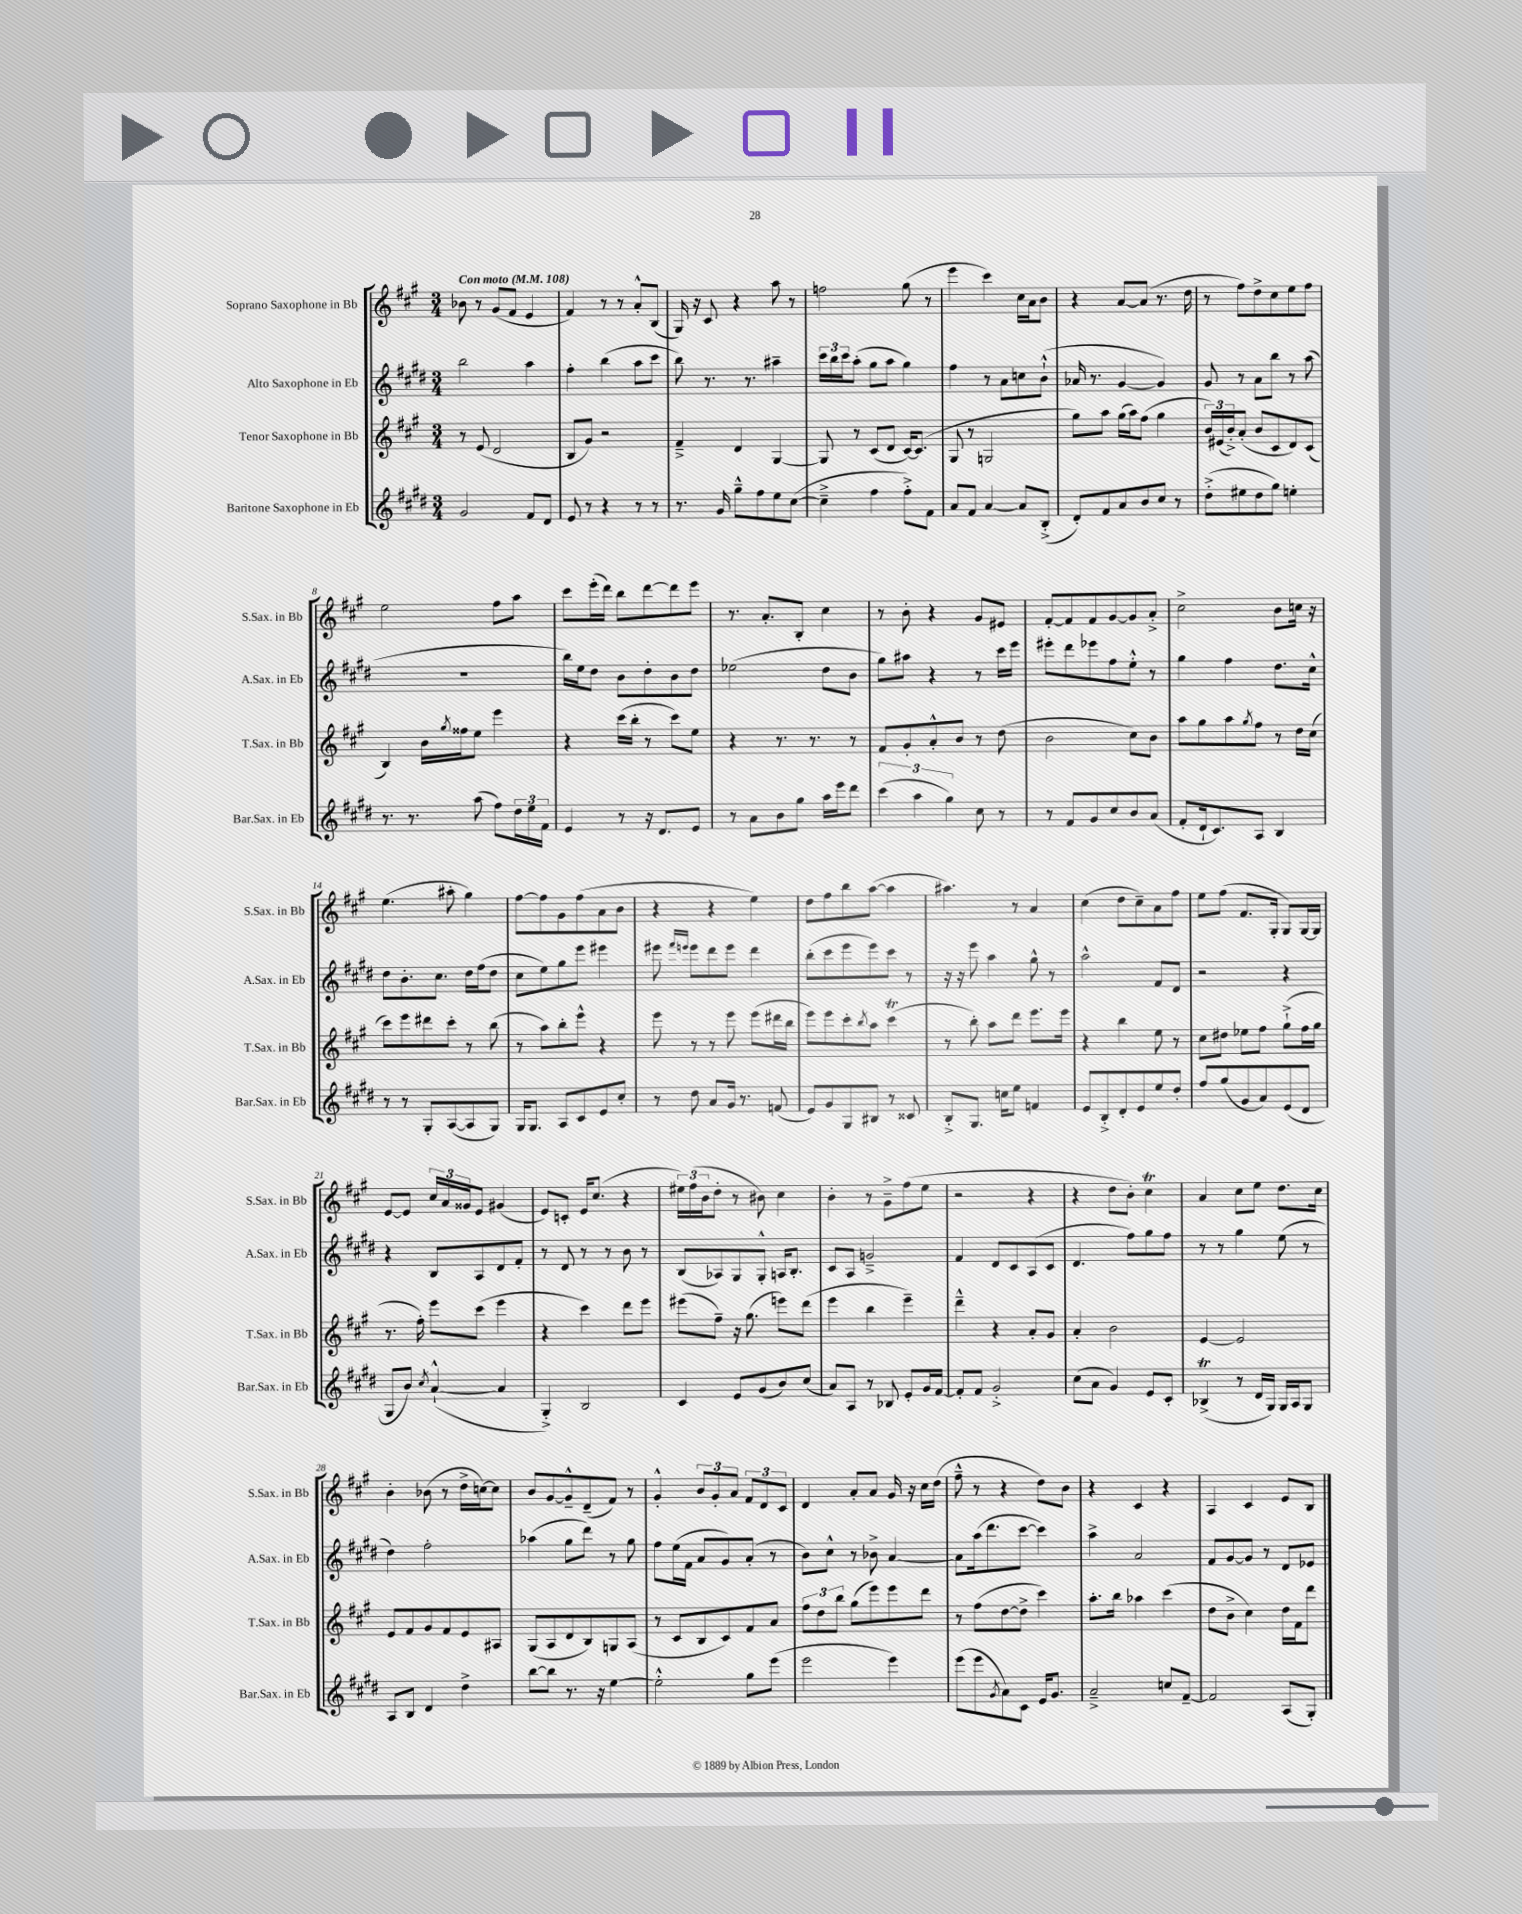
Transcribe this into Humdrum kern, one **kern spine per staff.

**kern	**kern	**kern	**kern
*staff4	*staff3	*staff2	*staff1
*clefG2	*clefG2	*clefG2	*clefG2
*k[f#c#g#d#]	*k[f#c#g#]	*k[f#c#g#d#]	*k[f#c#g#]
*M3/4	*M3/4	*M3/4	*M3/4
*MM108	*MM108	*MM108	*MM108
2g#	8r	2bb	8b-
.	(8e	.	8r
.	2d	.	(8g#
.	.	.	8f#
8f#	.	4aa	4e
8d#	.	.	.
=	=	=	=
8e	8B	4ff#'	4f#)
8r	8g#)	.	.
4r	2r	(4bb	8r
.	.	.	8r
8r	.	8aa	8a'^^
8r	.	8ccc#	(8B
=	=	=	=
8.r	4f#~^	8bb)	16G#)
.	.	.	16r
.	.	8.r	8c#
16g#	.	.	.
8gg#~^^	4d	.	4r
.	.	8.r	.
8ff#	.	.	.
8ee	[4G#	4aa#~	8aa
([8cc#	.	.	8r
=	=	=	=
4cc#~^]	8G#]	24ccc#	2ff
.	.	24bb	.
.	.	24ccc#	.
.	8r	(8aa'	.
4ff#	(8c#	8gg#	.
.	8d	8aa	.
8ff#'^)	[16c#)	4gg#)	(8gg#
.	(8.c#]	.	.
8f#	.	.	8r
=	=	=	=
8a	8G#	4ff#	4eee
8f#	8r	.	.
[4a	2G	8r	4ccc#)
.	.	8a	.
8a]	.	8cc	16cc#
.	.	.	16a
(8B'^	.	(8b`^^	8b
=	=	=	=
8d#')	8gg#)	16a-	4r
.	.	8.r	.
8f#	8aa	.	.
8a	(16gg#	[4g#	[8a
.	16aa)	.	.
8b	(8ff#	.	(8a]
8cc#	4gg#	4g#])	8.r
8r	.	.	.
.	.	.	16dd
=	=	=	=
(8dd#'^	24b)	8g#	8r
.	(24e#	.	.
.	24b'^)	.	.
8ee#	(8a'	8r	8ff#)
8dd#	8b	8a	8dd^
8gg#)	8c#	8bb	8cc#
4ee'	8d)	8r	8ee
.	(8c#	(8aa	8ff#
=	=	=	=
8.r	4B)	2.r	2ee
8.r	.	.	.
.	16b	.	.
.	8qgg#	.	.
.	16ff##	.	.
(8aa	8ee	.	.
8ff#)	4eee	.	8ff#
24dd#	.	.	8aa
24ee	.	.	.
24f#	.	.	.
=	=	=	=
4e	4r	16bb)	8ccc#
.	.	16ee	.
.	.	8dd#	(16eee'
.	.	.	16ddd)
8r	(16ccc#	8b	8bb
.	16bb'	.	.
16r	8r	8dd#'	[8ddd
8.d#	.	.	.
.	8ccc#)	8b	8ddd]
8e	8ee	8dd#	8eee
=	=	=	=
8r	4r	(2ee-	8.r
8a	.	.	.
.	.	.	8.a'
8b	8.r	.	.
8gg#	.	.	8B'
.	8.r	.	.
16aa	.	8dd#	4cc#
16eee	.	.	.
8ddd#	8r	8b	.
=	=	=	=
(6ccc#	8f#	8gg#)	8r
.	8g#'	8aa#	8b'
6aa	.	.	.
.	8a'^^	4r	4r
6gg#)	.	.	.
.	8b	.	.
8cc#	8r	8r	8g#
8r	(8dd	16ccc#	8e#
.	.	16eee	.
=	=	=	=
8r	2b	8eee#'	[8f#'
8f#	.	8ddd#	8f#]
8g#	.	8eee-	8f#
8cc#	.	8ff#	[8g#
8b	8cc#)	8ee'^^	8g#]
(8a	8b	8r	8a'^
=	=	=	=
8f#'	8aa	4gg#	2cc#^
16d#`	8gg#	.	.
8.c#)	.	.	.
.	8aa	4ff#	.
.	8qgg#	.	.
8A	8ff#	.	.
4B	8r	8.dd#	8b
.	16dd	.	16cc
.	(16cc#	16cc#^^	16r
=	=	=	=
8r	8ccc#)	8dd#	(4.ee
8r	8eee	8.b'	.
8G#'	8ddd#	.	.
.	.	8.cc#	.
([8A	8ccc#'	.	8aa#'
8A]	8r	16dd#	4gg#)
.	.	(16ff#	.
8G#)	(8bb	8dd#	.
=	=	=	=
16G#	8r	8cc#	[8ff#
8.G#	.	.	.
.	8aa)	8ee)	8ff#]
8A	8bb'	8gg#	8g#
8c#	8eee^^	8eee	(8ff#
8e	4r	4eee#	8a
8cc#'	.	.	8b
=	=	=	=
8r	8eee	8eee#	4r
.	.	16qqfff#	.
.	.	16qqeee	.
8dd#	8r	8eee	.
8a	8r	8ddd#	4r
16g#	8eee	8eee	.
8.r	.	.	.
.	(8eee	4ddd#	4ee)
(8f	16ddd#	.	.
.	16bb	.	.
=	=	=	=
8e)	8eee)	(8bb'	8dd
8g#	8eee	8ccc#	8ff#
8G#	8ccc#'	8eee	8bb
.	8qbb	.	.
8B#	8aa	8eee)	([8aa
8r	(4ccc#	8ccc#	4aa]
8c##	.	8r	.
=	=	=	=
8B'^	8r	16r	4.aa#)
.	.	16r	.
8.G#	8bb')	8eee	.
.	8aa	4aa	.
16cc	.	.	.
8ee	8ddd	.	8r
4f	8.eee	8gg#^^	4a
.	.	8r	.
.	16eee	.	.
=	=	=	=
8e	4r	2aa^^	(4cc#
8B'^	.	.	.
8d#'	4bb	.	8dd
8e	.	.	8cc#~)
8ee	8ee	8f#	8a
8dd#'	8r	8d#	8ff#
=	=	=	=
8ff#	8cc#	2r	8ee
(8gg#	8dd#	.	(8ff#
8g#	8ee-	.	8.f#
8a)	8ff#	.	.
.	.	.	16G#'
(8e	(8gg#`^	4r	8G#)
8d#	16ff#	.	[16G#
.	16gg#	.	16G#]
=	=	=	=
8G#	8.r	4r	[8e
8b)	.	.	8e]
.	16ff#')	.	.
8qcc#	.	.	.
([4a`^^	8eee	8B	24cc#
.	.	.	24a
.	.	.	24g##
.	(8ccc#	8A	8e
4a]	4eee	8d#	(4g#
.	.	8f#'	.
=	=	=	=
4G#'^)	4r	8r	8e)
.	.	8d#	8c'
2B	4ccc#)	8r	16e
.	.	.	(8.cc#
.	.	8r	.
.	8ddd	8b	4r
.	8eee	8r	.
=	=	=	=
4c#	(8eee#	(8B	24ee#)
.	.	.	(24ff#
.	.	.	24b
.	8ff#~)	8A-)	8dd'
8e	16r	8G#	8r
.	(8.gg#	.	.
(8g#	.	8G#'^^	8b#)
8b)	8eee)	16A	4cc#
.	.	8.B'	.
(8cc#	(8ddd	.	.
=	=	=	=
8a)	4eee	8c#	4b'
8A	.	8A	.
8r	4bb	2g~^	8r
8B-	.	.	8g#~^
8e'	4eee~)	.	(8ff#
16g#	.	.	8ee
[16f#	.	.	.
=	=	=	=
8f#']	4ddd~^^	4f#	2r
8f#	.	.	.
2g#'^	4r	8d#	.
.	.	8c#	.
.	8a'	(8A	4r
.	8g#	8c#	.
=	=	=	=
(8cc#	4a'	4.d#	4r
8a	.	.	.
4g#)	2b	.	8dd
.	.	8ff#)	8b')
8e	.	8gg#	4cc#
8c#'	.	8ff#	.
=	=	=	=
(4B-^	[4e	8r	4a
.	.	8r	.
8r	2e]	4gg#	8cc#
16d#	.	.	8ee
16G#)	.	.	.
16G#	.	(8ee	8.dd
16A	.	.	.
8G#	.	8r	.
.	.	.	16cc#
=	=	=	=
8A	8e	4dd#)	4b'
8B	8f#	.	.
4d#	8g#	2ff#'	(8b-
.	8f#	.	8r
4dd#^	8e	.	16dd^
.	.	.	[16cc)
.	8A#	.	8cc]
=	=	=	=
[8bb	(8G#	(4aa-	8b
8bb]	8A	.	[8g#
8.r	8d	8gg#	8g#~^^]
.	8B)	8ddd#)	(8d~
16r	.	.	.
[4ee	8G	8r	8f#)
.	(8A	8gg#	8r
=	=	=	=
2ee'^^]	8r	8ff#	4g#'^^
.	8c#	(16ee	.
.	.	16f#	.
.	8B	8a	12b
.	.	.	12g#'
.	8c#)	8g#)	.
.	.	.	12a
8gg#	8f#	(8a'	12f#
.	.	.	12d
(8eee	8a	8r	.
.	.	.	12c#
=	=	=	=
2eee	12ff#	8b)	4d
.	12dd	.	.
.	.	8cc#^^	.
.	12bb	.	.
.	(8gg#	8r	8a'
.	8eee)	8b-^	8a
4eee)	8eee	[4a	16g#
.	.	.	16r
.	8ddd	.	16cc#
.	.	.	(16dd
=	=	=	=
(8eee	8r	8a]	8ff#~^^
8eee	(8ff#	(16aa	8r
.	.	8.ddd#	.
8qg#	.	.	.
8a)	[8dd	.	4r
8c#	8dd^]	[8ccc#	.
16e	4ccc#)	4ccc#])	8dd)
8.g#	.	.	.
.	.	.	8b
=	=	=	=
2a~^	8.aa'	4aa^	4r
.	16bb	.	.
.	4aa-	2a	4c#
8cc	(4ccc#	.	4r
[8f#~	.	.	.
=	=	=	=
2f#]	8dd	8f#	4A
.	8b^	[8g#	.
.	4cc#)	8g#]	4c#
.	.	8r	.
(8A	16dd	8d#	8e
.	16f#	.	.
8G#')	8ddd	8e-	8B
==	==	==	==
*-	*-	*-	*-
